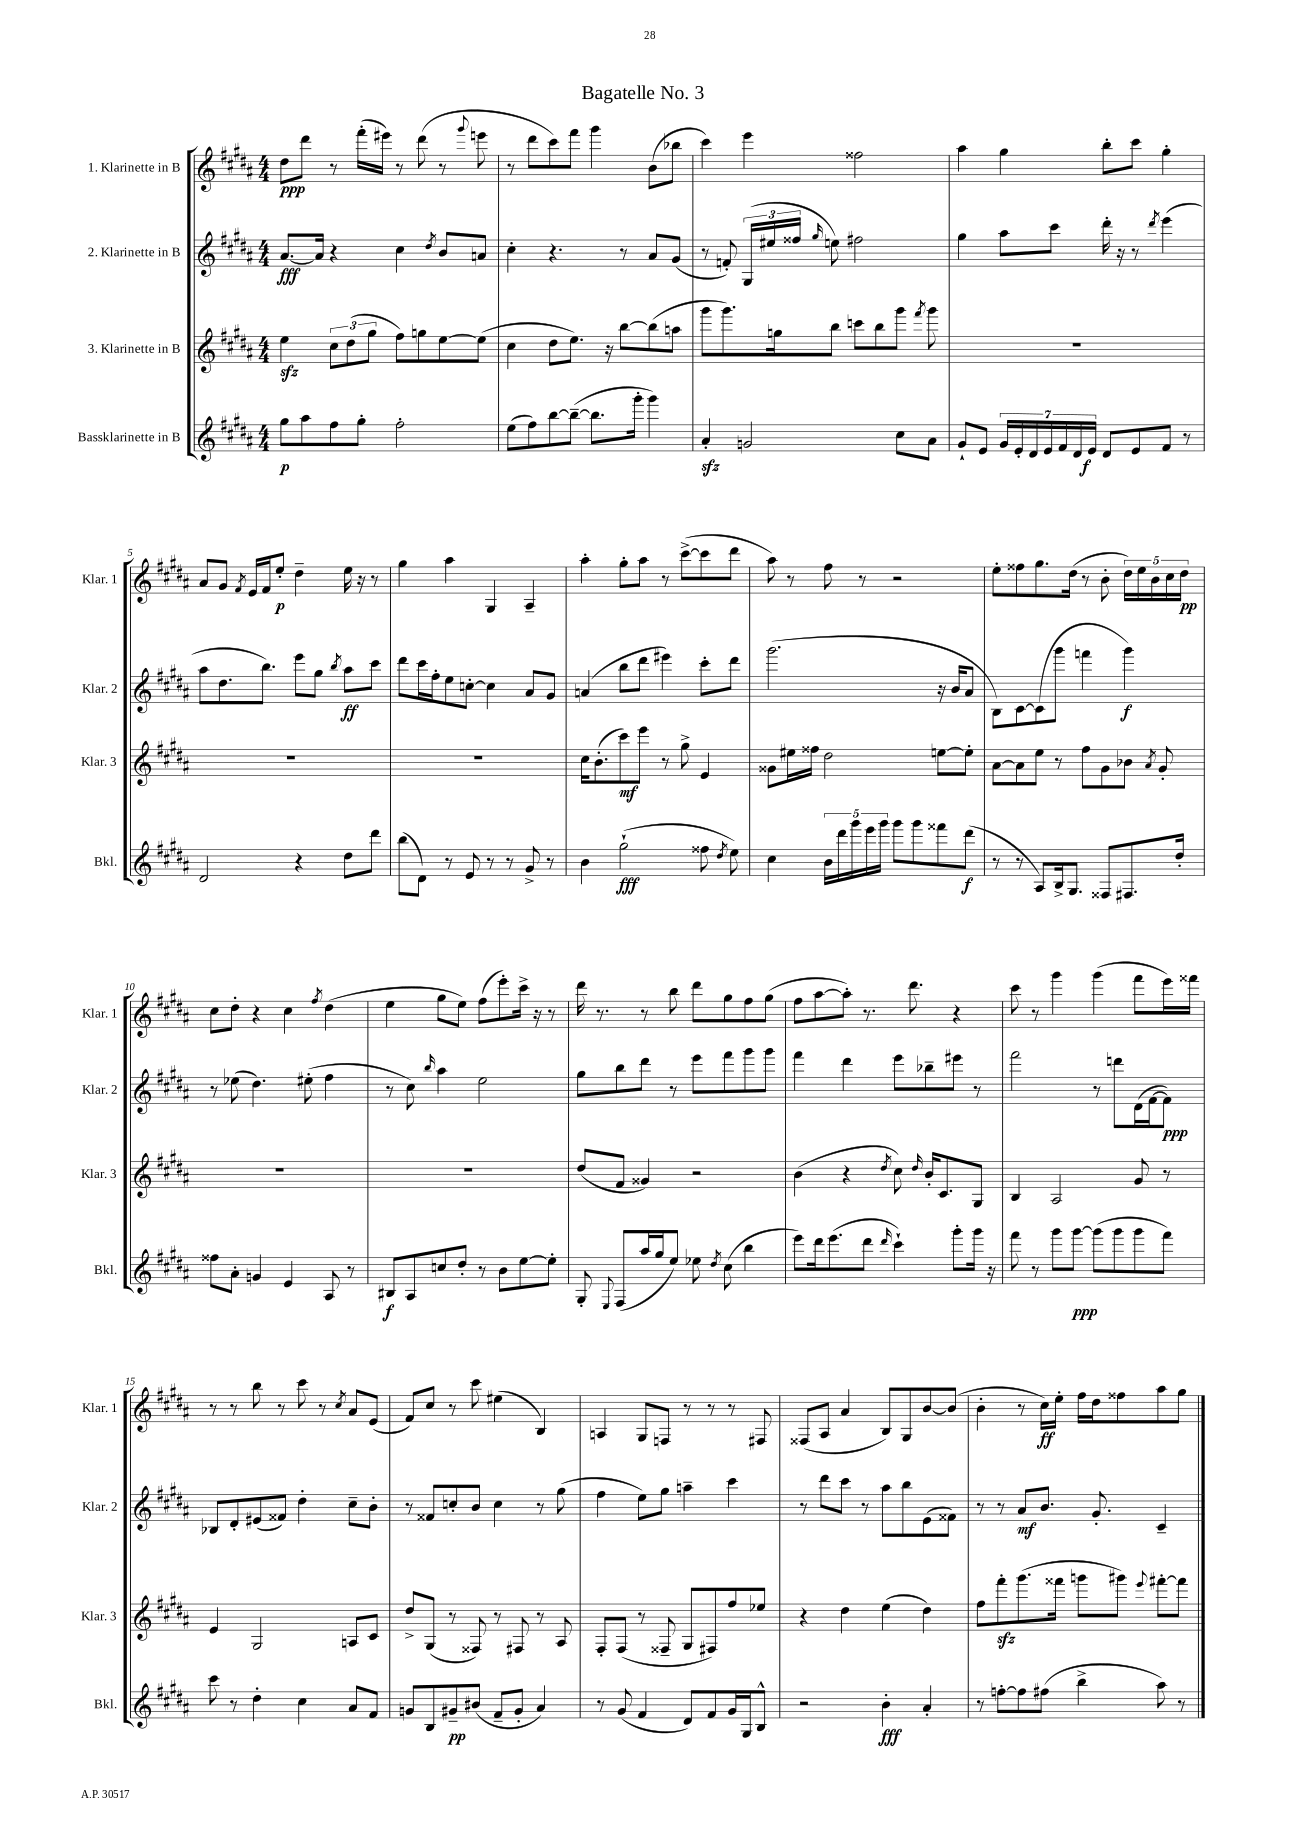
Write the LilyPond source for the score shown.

\header { title = "Bagatelle No. 3" }
<<
\new StaffGroup <<
\new Staff = "s0" \with { instrumentName = "1. Klarinette in B" shortInstrumentName = "Klar. 1" } {
    \clef treble \key b \major \numericTimeSignature \time 4/4
    \autoBeamOff dis''8[\ppp dis'''8] r8 fis'''16[-.( eis'''16]) r8 dis'''8( r8 \appoggiatura { gis'''8 } e'''8 |
    r8 dis'''8[ cis'''8) fis'''8] gis'''4 b'8[( bes''8] |
    cis'''4) e'''4 fisis''2 |
    ais''4 gis''4 b''8[-. cis'''8] gis''4-. |
    ais'8[ gis'8] \acciaccatura { fis'8 } e'16[ fis'16 e''8]-.\p dis''4-- e''16 r16 r8 |
    gis''4 ais''4 gis4 ais4-- |
    ais''4-. gis''8[-. ais''8] r8 cis'''8[~->( cis'''8 dis'''8] |
    ais''8) r8 fis''8 r8 r2 |
    e''8[-. fisis''8 gis''8. dis''16]( r8 b'8-. \tuplet 5/4 { dis''16[) e''16 b'16 cis''16 dis''16]\pp } |
    cis''8[ dis''8]-. r4 cis''4 \acciaccatura { fis''8 } dis''4( |
    e''4 gis''8[ e''8]) fis''8[( e'''8-.) cis'''16]-> r16 r8 |
    dis'''16 r8. r8 b''8 dis'''8[ gis''8 fis''8 gis''8]( |
    fis''8[ ais''8~ ais''8]-.) r8. dis'''8. r4 |
    cis'''8 r8 gis'''4 gis'''4( fis'''8[ e'''16) fisis'''16] |
    r8 r8 b''8 r8 cis'''8 r8 \acciaccatura { cis''8 } ais'8[ e'8]( |
    fis'8[) cis''8] r8 cis'''8 eis''4( b4) |
    a4 gis8[ f8] r8 r8 r8 fis8 |
    fisis8[( ais8] ais'4 b8[) gis8 b'8~ b'8]( |
    b'4-. r8 cis''16[\ff) e''16]-. fis''16[ dis''16 fisis''8 ais''8 gis''8] \bar "|." |
}
\new Staff = "s1" \with { instrumentName = "2. Klarinette in B" shortInstrumentName = "Klar. 2" } {
    \clef treble \key b \major \numericTimeSignature \time 4/4
    \autoBeamOff ais'8.[~\fff ais'16] r4 cis''4 \acciaccatura { dis''8 } b'8[ a'8] |
    cis''4-. r4. r8 ais'8[ gis'8]( |
    r8 f'8-.) \tuplet 3/2 { gis16[( eis''16 fisis''16] } \grace { gis''16 } e''8) fis''2 |
    gis''4 ais''8[ cis'''8] dis'''16-. r16 r8 \acciaccatura { dis'''8 } e'''4( |
    ais''8[ dis''8. b''8.]) e'''8[ gis''8] \acciaccatura { b''8 } ais''8[\ff cis'''8] |
    dis'''8[ cis'''16 fis''16-. e''8 c''8]~-. c''4 ais'8[ gis'8] |
    a'4( b''8[ dis'''8] eis'''4) cis'''8[-. dis'''8] |
    gis'''2.( r16 b'16[ ais'8] |
    b8[) cis'8~ cis'8( gis'''8] f'''4 gis'''4\f) |
    r8 ees''8( dis''4.) eis''8-.( fis''4 |
    r8 cis''8) \grace { b''16 } ais''4 e''2 |
    gis''8[ b''8 dis'''8] r8 e'''8[ fis'''8 gis'''8 gis'''8] |
    fis'''4 dis'''4 e'''8[ bes''8-- eis'''8] r8 |
    fis'''2 r8 d'''8[ dis'16( fis'16~ fis'8]\ppp) |
    bes8[ dis'8-. eis'8( fisis'8]) dis''4-. cis''8[-- b'8]-. |
    r8 fisis'8[ c''8-. b'8] c''4 r8 gis''8( |
    fis''4 e''8[) gis''8] a''4-- cis'''4 |
    r8 dis'''8[ cis'''8] r8 ais''8[ b''8 e'8( fisis'8]) |
    r8 r8 ais'8[\mf b'8.] gis'8.-. cis'4-- \bar "|." |
}
\new Staff = "s2" \with { instrumentName = "3. Klarinette in B" shortInstrumentName = "Klar. 3" } {
    \clef treble \key b \major \numericTimeSignature \time 4/4
    \autoBeamOff e''4\sfz \tuplet 3/2 { cis''8[ dis''8( gis''8] } fis''8[) g''8 e''8~ e''8]( |
    cis''4 dis''8[ e''8.]) r16 b''8[~ b''8( a''8] |
    gis'''8[ gis'''8.) g''16 b''8] c'''8[ b''8 gis'''8] \acciaccatura { fis'''8 } gis'''8 |
    R1 |
    R1 |
    R1 |
    cis''16[ b'8.-.( cis'''8\mf) e'''8] r8 gis''8-> e'4 |
    gisis'8[ eis''16 fisis''16] dis''2 e''8[~ e''8]-. |
    ais'8[~ ais'8 e''8] r8 fis''8[ gis'8 bes'8] \acciaccatura { ais'8 } gis'8-. |
    R1 |
    R1 |
    dis''8[( fis'8] gisis'4) r2 |
    b'4( r4 \acciaccatura { dis''8 } cis''8) \grace { dis''16 } b'16[-. cis'8. gis8] |
    b4 ais2 gis'8 r8 |
    e'4 gis2 a8[ cis'8] |
    dis''8[-> gis8]( r8 fisis8) r8 fis8 r8 ais8 |
    fis8[-. fis8]( r8 fisis8-- gis8[ fis8) fis''8 ees''8] |
    r4 dis''4 e''4( dis''4) |
    fis''8[ fis'''8-.\sfz gis'''8.( fisis'''16] g'''8[ gis'''8]) \appoggiatura { e'''8 } fis'''8[~-. fis'''8] \bar "|." |
}
\new Staff = "s3" \with { instrumentName = "Bassklarinette in B" shortInstrumentName = "Bkl." } {
    \clef treble \key b \major \numericTimeSignature \time 4/4
    \autoBeamOff gis''8[\p ais''8 fis''8 gis''8]-. fis''2-. |
    e''8[( fis''8) b''8~ b''8]~--( b''8.[ gis'''16]-. gis'''4) |
    ais'4-.\sfz g'2 cis''8[ ais'8] |
    gis'8[-! e'8] \tuplet 7/4 { gis'16[ e'16-. dis'16 e'16 fis'16 dis'16 e'16]\f } dis'8[ e'8 fis'8] r8 |
    dis'2 r4 dis''8[ dis'''8] |
    b''8[( dis'8]) r8 e'8 r8 r8 gis'8-> r8 |
    b'4 gis''2-!\fff( fisis''8 \acciaccatura { dis''8 } e''8) |
    cis''4 \tuplet 5/4 { b'16[ dis'''16 gis'''16 e'''16 gis'''16] } gis'''8[ gis'''8 fisis'''8 dis'''8]\f( |
    r8 r8 ais8[) b16-> gis8.] fisis8[ fis8. dis''16]-. |
    fisis''8[ ais'8]-. g'4 e'4 ais8 r8 |
    bis8[\f ais8 c''8 dis''8]-. r8 b'8[ e''8~ e''8]-. |
    gis8-. \appoggiatura { e8 } fis8[( ais''16 gis''16 e''8]) ees''8 \acciaccatura { dis''8 } cis''8( b''4 |
    e'''8[) dis'''16 e'''8.( dis'''8] \grace { dis'''16 } cis'''4-!) gis'''8[-. gis'''16] r16 |
    fis'''8 r8 gis'''8[ gis'''8]~\ppp gis'''8[( gis'''8 gis'''8 fis'''8]) |
    cis'''8 r8 dis''4-. cis''4 ais'8[ fis'8] |
    g'8[ b8 gis'8--\pp bis'8]( fis'8[-- gis'8]-. ais'4) |
    r8 gis'8( fis'4 dis'8[) fis'8 gis'16 gis16 b8]-^ |
    r2 b'4-.\fff ais'4-. |
    r8 f''8[~-. f''8 fis''8]( b''4-> ais''8) r8 \bar "|." |
}
>>
>>
